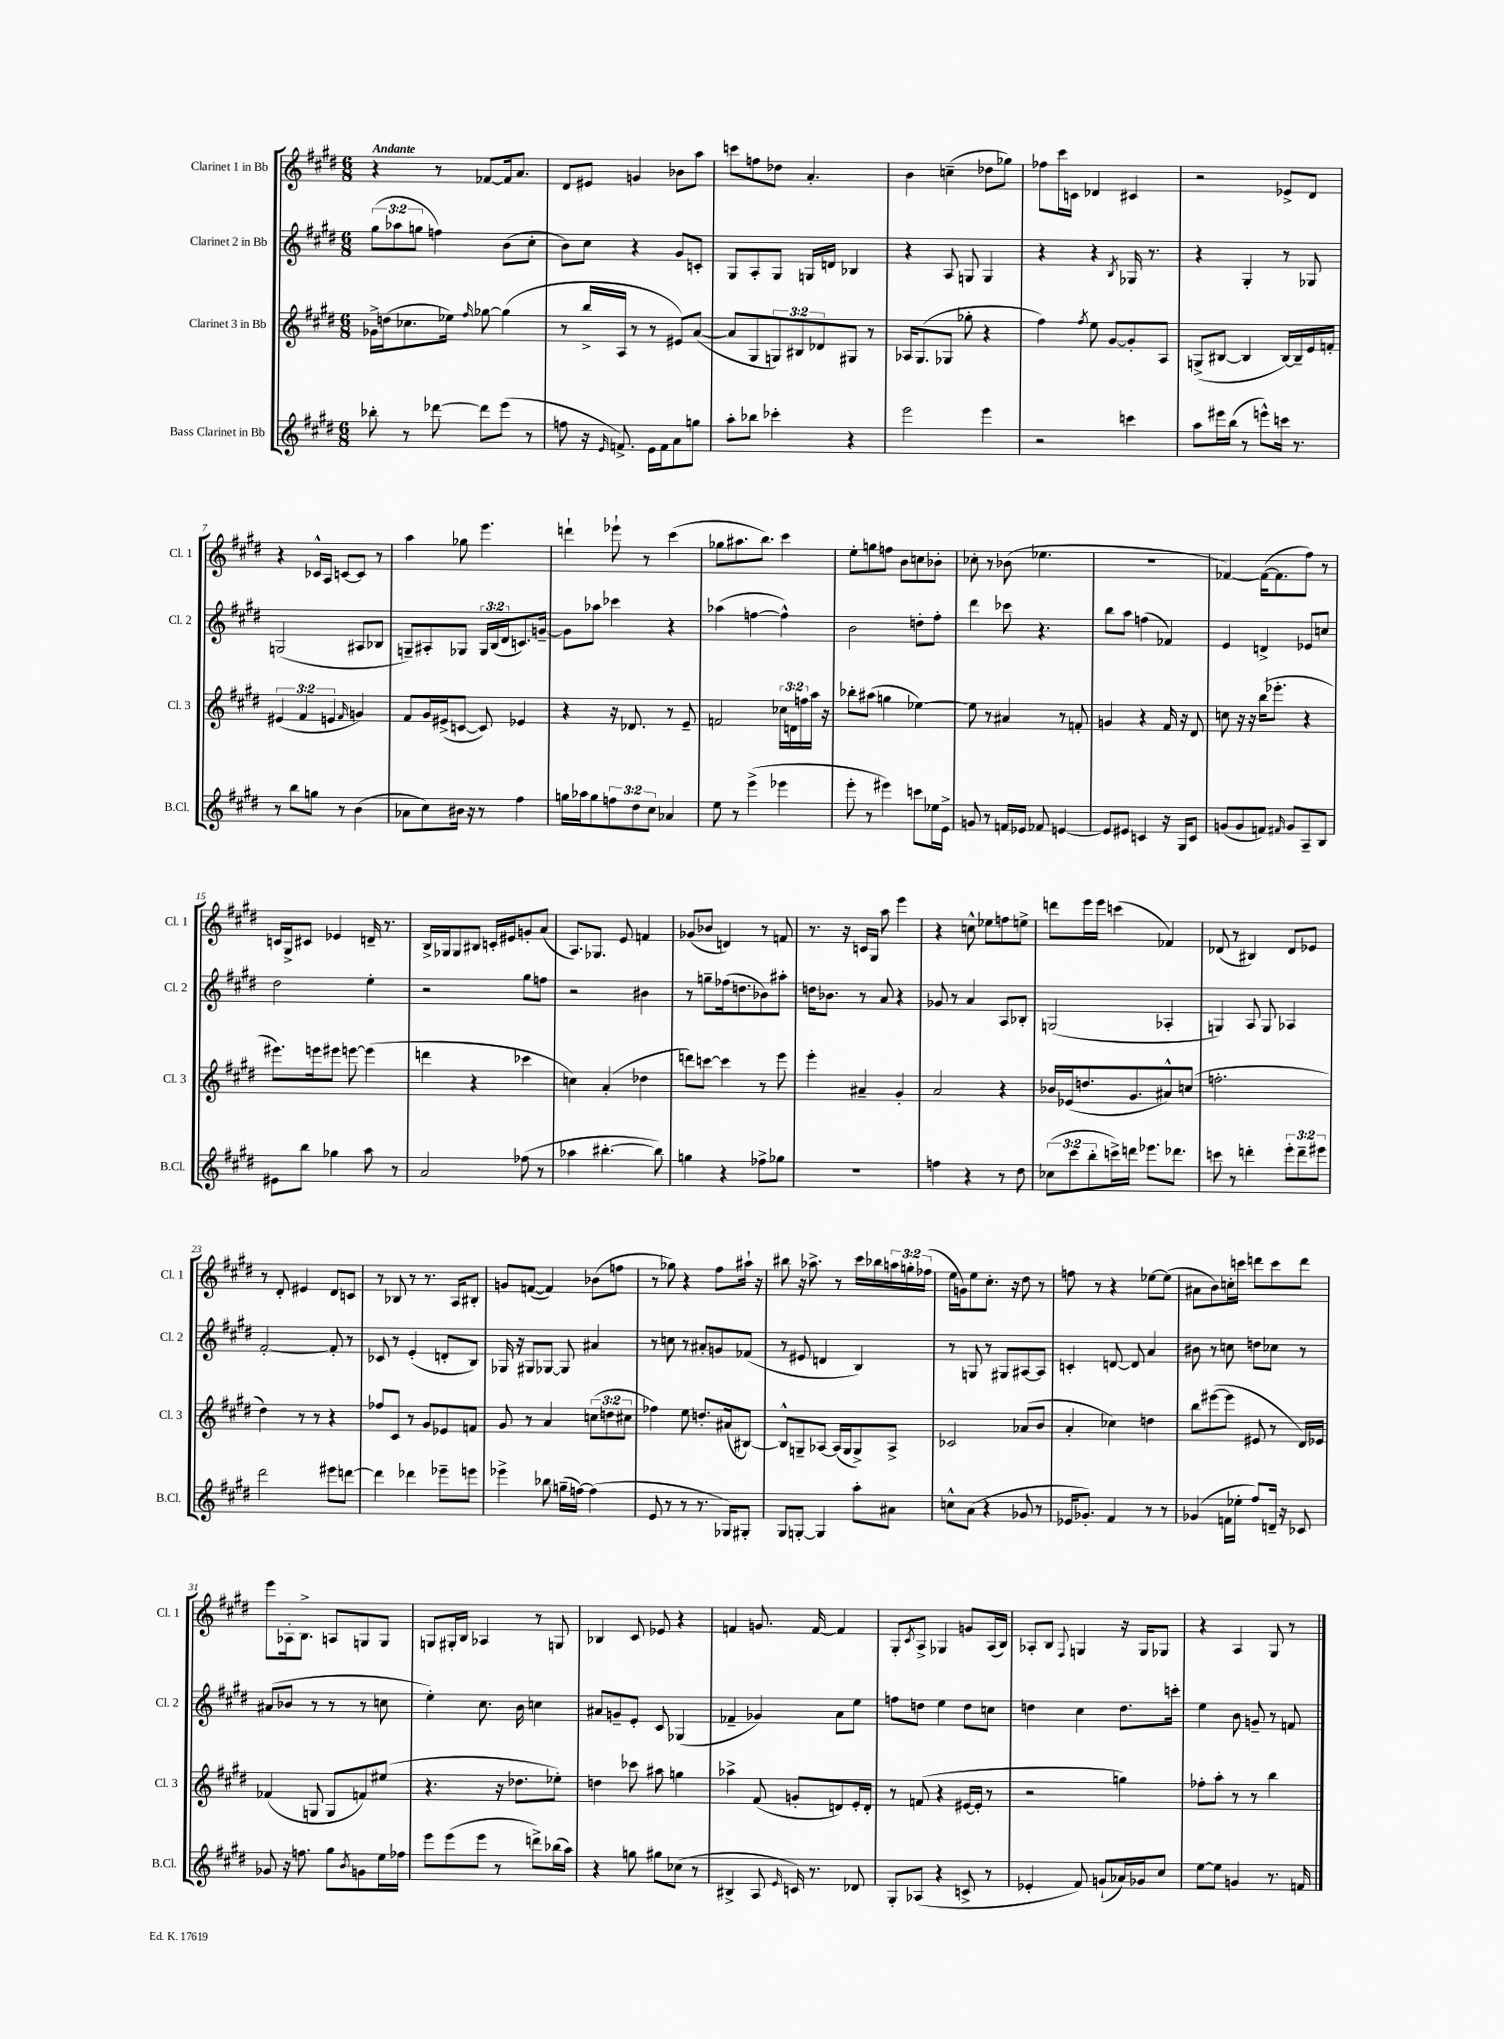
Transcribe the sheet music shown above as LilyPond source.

<<
\new StaffGroup <<
\new Staff = "s0" \with { instrumentName = "Clarinet 1 in Bb" shortInstrumentName = "Cl. 1" } {
    \clef treble \key e \major \numericTimeSignature \time 6/8 \override Staff.TupletNumber.text = #tuplet-number::calc-fraction-text \tempo "Andante"
    r4 r8 fes'8~ fes'16 a'8. |
    dis'8 eis'8 g'4 bes'8 a''8 |
    c'''8 f''8 des''8 a'4.-. |
    b'4 c''4--( des''8 ges''8) |
    fes''8 cis'''16 c'16 des'4 cis'4 |
    r2 ees'8-> dis'8 |
    r4 ces'16-^ a16 c'8~ c'8 r8 |
    a''4 ges''8 e'''4. |
    d'''4-! ees'''8-! r8 cis'''4( |
    ges''8 ais''8. b''8.) cis'''4 |
    e''8-. g''8 f''8 b'8 c''8 bes'8-. |
    ces''8-. r8 bes'8( ees''4. |
    R2. |
    fes'4~) fes'16~( fes'8. fis''8) r8 |
    c'16 gis16-> cis'8 ees'4 d'16-- r8. |
    b16-> ges16 ges8 bis8 c'16-. eis'16 g'8-. a'8( |
    a8.) ges8. e'8 f'4 |
    ges'8( bes'8 d'4) r8 f'8 |
    r8. r16 c'16 gis16 a''8 e'''4 |
    r4 c''8-^ ees''8 f''8 e''8-> |
    d'''8 e'''16 e'''16 c'''4( fes'4) |
    des'8( r8 bis4) des'8 ees'8 |
    r8 dis'8-. eis'4 dis'8 c'8 |
    r8 bes8 r8 r8. a16 bis8-. |
    g'8 f'8~( f'4) bes'8( f''8 |
    r8 ges''8) r4 fis''8 ais''16-! r16 |
    bis''8 r16 aes''8.-> r8 cis'''16 bes''16 \tuplet 3/2 { a''16 g''16-. fes''16( } |
    e''16 g'16) e''8 cis''8.-. r16 dis''8 r8 |
    f''8 r8 r4 ees''8~ ees''8( |
    ais'8 b'8) c''16-. c'''16 d'''8 c'''8 d'''8 |
    e'''8 aes16-. b8.-> a8 g8 g8 |
    g8 gis16-. b16 aes4 r8 g8 |
    bes4 cis'8 ees'8 r4 |
    f'4 g'8. f'16~ f'4 |
    gis8-. \acciaccatura { cis'8 } a8-> ges4 g'8 a16( b16) |
    aes8-. b8 \appoggiatura { fis8 } g4 r16 g16 ges8 |
    r4 a4 gis8 r8 \bar "|." |
}
\new Staff = "s1" \with { instrumentName = "Clarinet 2 in Bb" shortInstrumentName = "Cl. 2" } {
    \clef treble \key e \major \numericTimeSignature \time 6/8 \override Staff.TupletNumber.text = #tuplet-number::calc-fraction-text
    \tuplet 3/2 { gis''8( aes''8 g''8 } f''4) b'8( cis''8-. |
    b'8) cis''8 r4 gis'8 c'8-. |
    gis8 a8-. gis8 g16 d'16 bes4 |
    r4 a8 g8 g4 |
    r4 r4 \acciaccatura { b8 } ges16 r8. |
    r4 gis4-. r8 ges8 |
    g2( ais8 bes8 |
    g8--) ais8-. ges8 \tuplet 3/2 { ges16 b16( dis'16 } c'8.) g'16~-- |
    g'8 aes''8 ces'''4 r4 |
    aes''4( f''4~ f''4-^) |
    b'2 d''8-. fis''8-. |
    dis'''4 ces'''8 r4. |
    b''8 a''8 f''4( fes'4) |
    e'4 d'4-> ees'8 c''8 |
    dis''2 e''4-. |
    r2 gis''8 f''8 |
    r2 bis'4 |
    r8 g''8-- fes''16( d''8. bes'8) ais''8-. |
    d''16 bes'8. r8 a'8 r4 |
    ges'8 r8 a'4 a8 bes8-. |
    g2( aes4-. |
    g4) a8 g8 aes4 |
    fis'2~-. fis'8-. r8 |
    ces'8 r8 e'4-.( d'8-. b8) |
    ges16 r16 gis8 ges8~ ges8 ais'4 |
    r8 c''8 r8 ais'8-. g'8 fes'8( |
    r8 eis'8 d'4 b4) |
    r8 g8 r8 gis8 ais8~ ais8 |
    c'4-. d'8~ d'8 a'4 |
    bis'8 r8 c''8 d''8 ces''8 r8 |
    ais'8( bes'8 r8 r8 r8 c''8 |
    e''4-.) cis''8. b'16 c''4 |
    ais'8 g'8-- e'8-. cis'8 ges4( |
    fes'4-- ges'4) a'8 e''8 |
    f''8 d''8 e''4 d''8 c''8 |
    d''4 cis''4 d''8. c'''16-. |
    e''4 b'8 g'8-- r8 f'8 \bar "|." |
}
\new Staff = "s2" \with { instrumentName = "Clarinet 3 in Bb" shortInstrumentName = "Cl. 3" } {
    \clef treble \key e \major \numericTimeSignature \time 6/8 \override Staff.TupletNumber.text = #tuplet-number::calc-fraction-text
    ges'16-> d''16( ces''8. ees''16) \grace { fis''16 } ges''8~ ges''4( |
    r8 b''16-> a16 r8 r8 eis'8) a'8~( |
    a'8 gis8 \tuplet 3/2 { g8) bis8 des'8 } gis8 r8 |
    aes16 gis8.( ges8 ges''8-. r4 |
    fis''4) \acciaccatura { fis''8 } e''8 gis'8~ gis'8-. a8 |
    g8->( bis8~ bis4 bis16~) bis16-- e'16 f'16-. |
    \tuplet 3/2 { eis'4( fis'4 e'4 } \grace { fis'16 } g'4) |
    fis'8 gis'16 eis'16->( c'8~ c'8) ees'4 |
    r4 r16 des'8. r8 e'8-- |
    f'2 \tuplet 3/2 { ces''16 d'16 f''16 } a''16 r16 |
    bes''8-. ais''8( g''4 ees''4~) |
    ees''8 r8 ais'4 r8 f'8-. |
    g'4 r4 fis'16 r16 dis'8 |
    c''8 r16 r16 b''16( ees'''8.-. r4 |
    eis'''8.) e'''16 eis'''8 e'''8~ e'''4( |
    d'''4 r4 ces'''4 |
    c''4) a'4-.( des''4 |
    d'''8) c'''8~ c'''4 r8 e'''8 |
    e'''4-. ais'4-- gis'4-. |
    a'2 r4 |
    bes'16 ees'16( d''8. gis'8. ais'8-^) c''8( |
    f''2.-. |
    dis''4) r8 r8 r4 |
    fes''8 cis'8 r8 gis'8 ees'8 f'8 |
    gis'8 r8 a'4 \tuplet 3/2 { c''8( d''8 cis''8 } |
    fes''4) e''8 d''8.-. ais'16( bis8~) |
    bis8-^ g8-- aes8~ aes16( g16 g8->) aes8-> |
    ces'2 aes'8( b'8 |
    a'4-. ces''4) d''4 |
    b''8 eis'''8~( eis'''8 eis'8 r8 dis'16) ees'16 |
    fes'4( g8 g8 f'8) eis''8( |
    r4. r16 des''8. ees''8-.) |
    d''4 ces'''8 ais''8 g''4 |
    aes''4-> fis'8( g'8-. d'8) e'16-. d'16-. |
    r8 f'8( r4 eis'16~ eis'16-. r8 |
    r2 g''4) |
    fes''8-. a''8-. r8 r8 b''4 \bar "|." |
}
\new Staff = "s3" \with { instrumentName = "Bass Clarinet in Bb" shortInstrumentName = "B.Cl." } {
    \clef treble \key e \major \numericTimeSignature \time 6/8 \override Staff.TupletNumber.text = #tuplet-number::calc-fraction-text
    bes''8-. r8 des'''8~ des'''8 e'''8( r8 |
    f''8 r16 \grace { e'16 } f'8.->) e'16 f'16 a'8 g''8 |
    a''8-. bes''8 ces'''4-. r4 |
    e'''2 e'''4 |
    r2 c'''4 |
    a''8 eis'''16 b''16( r8 e'''8-^) c'''16 r8. |
    r8 b''8 g''8 r8 b'4( |
    aes'8 cis''8) bis'16 r16 r8 fis''4 |
    g''16 aes''16 g''8 \tuplet 3/2 { f''8 dis''8 cis''8 } aes'4 |
    e''8 r8 e'''4->( ees'''4 |
    e'''8-. r8 eis'''4) c'''8 ees''16 e'16-> |
    g'8 r8 f'16 ees'16 fes'8 e'4~ |
    e'8 eis'8 c'4 r16 gis16 c'8 |
    g'8( g'8 f'8) \grace { fis'16 } g'8 a8-- b8 |
    eis'8 b''8 ges''4 a''8 r8 |
    a'2 fes''8( r8 |
    aes''4 bis''4.~-. bis''8) |
    g''4 r4 fes''8-> ges''8 |
    R2. |
    f''4 r4 r8 dis''8 |
    \tuplet 3/2 { ces''8( cis'''8 b''8-. } c'''16->) d'''16 ees'''8. des'''8. |
    c'''8 r8 d'''4-. \tuplet 3/2 { e'''8-. d'''8-- eis'''8 } |
    dis'''2 eis'''8 d'''8~ |
    d'''4 des'''4 ees'''8-- e'''8 |
    ees'''4-> bes''8 g''16--( f''16~) f''4( |
    e'8 r8 r8 r8. ges16) gis8-. |
    gis8 g8~-. g4 a''8-. ais'8 |
    c''8-^ a'8( r4 ges'8 r8 |
    ees'16 ges'8.-.) fis'4 r8 r8 |
    ges'4( f'16 ees''16-. fis''8) d'16-- r16 ces'8 |
    ges'8 r16 f''8. gis''8 \acciaccatura { b'8 } g'8 e''16 fes''16 |
    e'''8 e'''8( e'''8 r8 d'''8->) bes''16( a''16) |
    r4 g''8 gis''8 ces''8( r8 |
    bis4-> a8 \grace { e'16 } c'16) r8. des'8 |
    gis8-. aes8( r4 c'8-> r8 |
    ees'4-. fis'8) g'8-!( aes'16) ges'16 cis''8 |
    e''8~ e''8 g'4 r8. f'16 \bar "|." |
}
>>
>>
